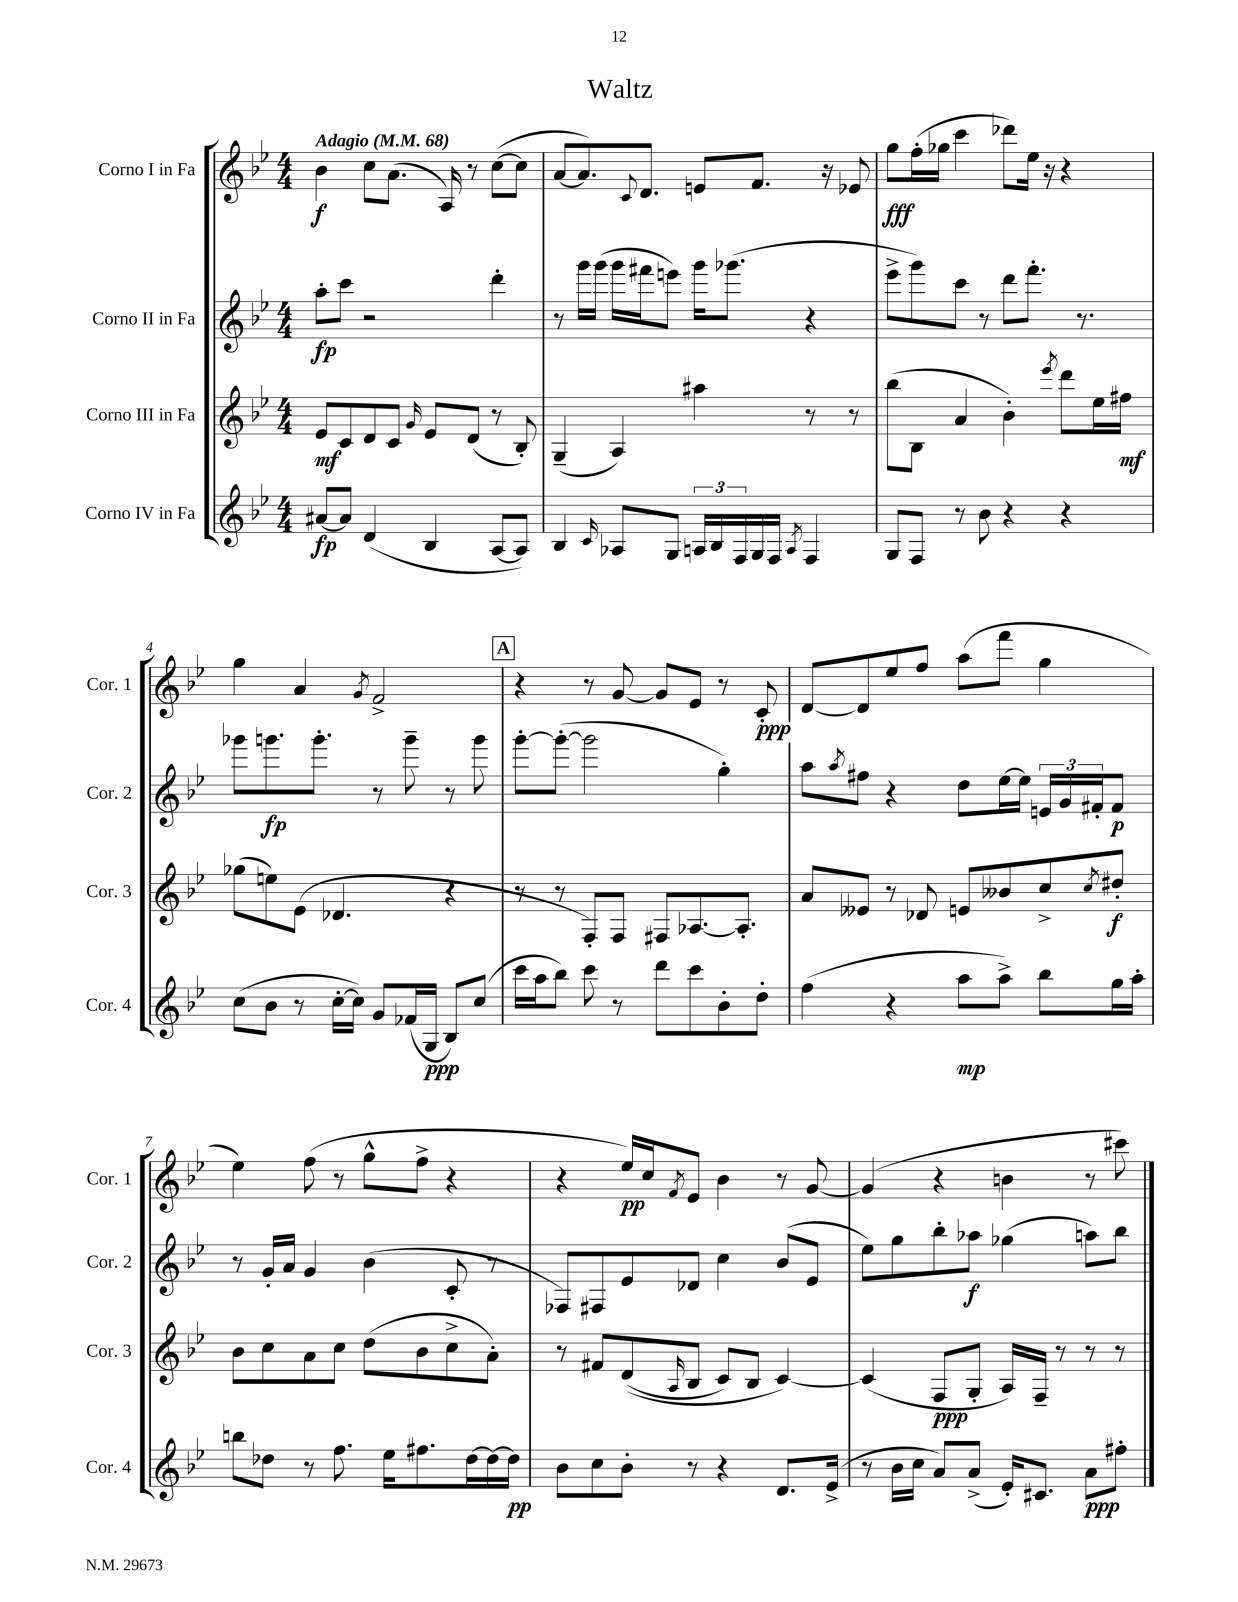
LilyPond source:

\header { title = "Waltz" }
<<
\new StaffGroup <<
\new Staff = "s0" \with { instrumentName = "Corno I in Fa" shortInstrumentName = "Cor. 1" } {
    \clef treble \key bes \major \numericTimeSignature \time 4/4 \tempo "Adagio" 4 = 68
    bes'4\f c''8 a'8.( a16) r8 c''8~( c''8 |
    a'8~ a'8.) \appoggiatura { c'8 } d'8. e'8 f'8. r16 ees'8 |
    g''8\fff f''16-.( ges''16 c'''4 des'''8) ees''16 r16 r4 |
    g''4 a'4 \acciaccatura { g'8 } f'2-> |
    \mark \markup { \box "A" } r4 r8 g'8~ g'8 ees'8 r8 c'8-.\ppp |
    d'8~ d'8 ees''8 f''8 a''8( f'''8 g''4 |
    ees''4) f''8( r8 g''8-^ f''8-> r4 |
    r4 ees''16\pp) c''16 \acciaccatura { f'8 } ees'8 bes'4 r8 g'8~ |
    g'4( r4 b'4 r8 cis'''8) \bar "|." |
}
\new Staff = "s1" \with { instrumentName = "Corno II in Fa" shortInstrumentName = "Cor. 2" } {
    \clef treble \key bes \major \numericTimeSignature \time 4/4
    a''8-.\fp c'''8 r2 d'''4-. |
    r8 g'''16 g'''16( g'''16 fis'''16 e'''8) g'''16 ges'''8.( r4 |
    ees'''8-> g'''8) c'''8 r8 d'''8 f'''8.-. r8. |
    ges'''8 g'''8.\fp g'''8.-. r8 g'''8-- r8 g'''8 |
    \mark \markup { \box "A" } g'''8~-. g'''8~-.( g'''2 g''4-.) |
    a''8 \acciaccatura { a''8 } fis''8 r4 d''8 ees''16~ ees''16 \tuplet 3/2 { e'16 g'16 fis'16-. } fis'8\p |
    r8 g'16-. a'16 g'4 bes'4( c'8-. r8 |
    fes8) fis8 ees'8 des'8 c''4 bes'8( ees'8 |
    ees''8) g''8 bes''8-. aes''8\f ges''4( a''8) bes''8 \bar "|." |
}
\new Staff = "s2" \with { instrumentName = "Corno III in Fa" shortInstrumentName = "Cor. 3" } {
    \clef treble \key bes \major \numericTimeSignature \time 4/4
    ees'8\mf c'8 d'8 c'8 \grace { g'16 } ees'8 d'8( r8 bes8-.) |
    g4--( a4) ais''4 r8 r8 |
    bes''8( bes8 a'4 bes'4-.) \acciaccatura { ees'''8 } d'''8 ees''16 fis''16\mf |
    ges''8( e''8) ees'8( des'4. r4 |
    \mark \markup { \box "A" } r8 r8 f8-.) f8 fis8 aes8.~ aes8.-. |
    a'8 eeses'8 r8 des'8 e'8 beses'8 c''8-> \acciaccatura { c''8 } dis''8-.\f |
    bes'8 c''8 a'8 c''8 d''8( bes'8 c''8-> a'8-.) |
    r8 fis'8 d'8(\( \grace { a16 } bes8 c'8) bes8 c'4~\) |
    c'4( f8\ppp g8-. a16) f16-- r8 r8 r8 \bar "|." |
}
\new Staff = "s3" \with { instrumentName = "Corno IV in Fa" shortInstrumentName = "Cor. 4" } {
    \clef treble \key bes \major \numericTimeSignature \time 4/4
    ais'8~\fp ais'8 d'4( bes4 a8~ a8) |
    bes4 \grace { c'16 } aes8 g8 \tuplet 3/2 { a16 bes16 f16 } g16 f16 \acciaccatura { a8 } f4 |
    g8 f8 r8 bes'8 r4 r4 |
    c''8( bes'8 r8 c''16~-. c''16) g'8 fes'16( g16\ppp bes8) c''8( |
    \mark \markup { \box "A" } c'''16 a''16 bes''8) c'''8 r8 d'''8 c'''8 bes'8-. d''8-. |
    f''4( r4 a''8\mp a''8->) bes''8 g''16 a''16-. |
    b''8 des''8 r8 f''8. ees''16 fis''8. des''16~ des''16~ des''16\pp |
    bes'8 c''8 bes'8-. r8 r4 d'8. ees'16->( |
    r8 bes'16 c''16 a'8) a'8->( ees'16-.) cis'8. a'8\ppp fis''8-. \bar "|." |
}
>>
>>
